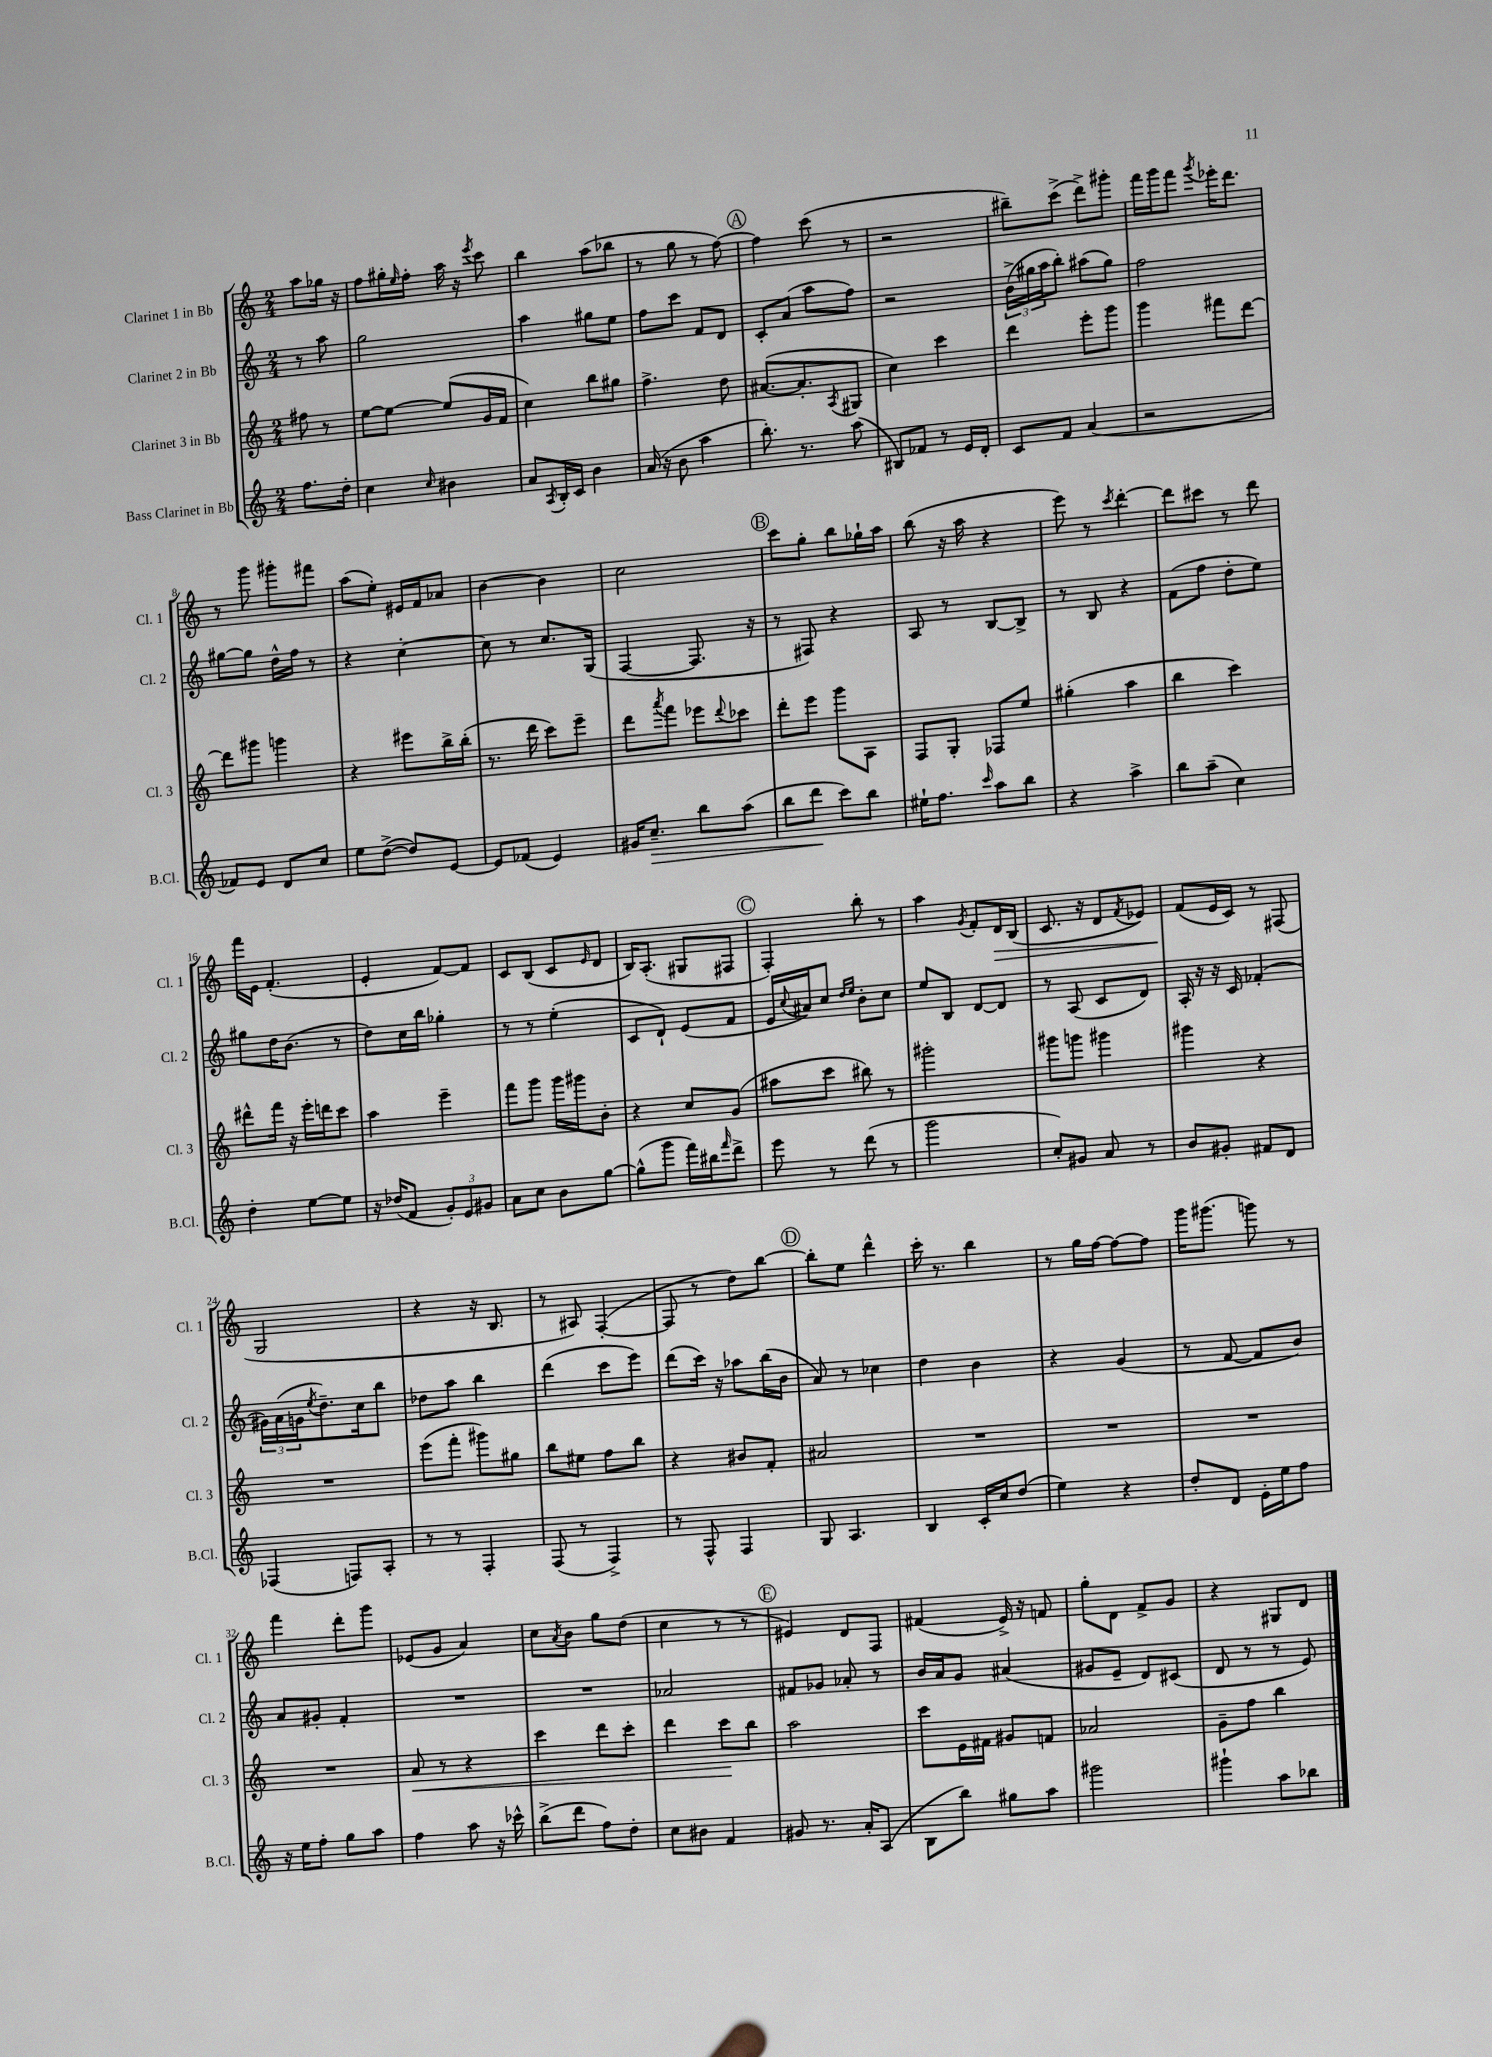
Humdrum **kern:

**kern	**kern	**kern	**kern
*staff4	*staff3	*staff2	*staff1
*clefG2	*clefG2	*clefG2	*clefG2
*k[]	*k[]	*k[]	*k[]
*M2/4	*M2/4	*M2/4	*M2/4
8.ff	8ff#	8r	8aa
.	8r	8aa	16gg-
16dd'	.	.	16r
=	=	=	=
4cc	[8ee	2gg	8ff
.	8ee_	.	16gg#'
.	.	.	16qqee
.	.	.	16ff'
16qqcc	.	.	.
4b#	(8ee]	.	16aa
.	.	.	16r
.	.	.	8qeee
.	16g	.	8ccc
.	16f	.	.
=	=	=	=
8a	4cc)	4aa	4bb
8qA	.	.	.
16B'	.	.	.
16c	.	.	.
4b	8bb	8gg#	(8aa
.	8gg#	8ee	8bb-
=	=	=	=
(16a	4.ff^	8ff	8r
16r	.	.	.
8b	.	8ccc	8gg
4aa	.	8f	8r
.	8dd	8d	[8ff)
=	=	=	=
8.bb')	([8.a#	8c'	4ff]
.	.	(8a	.
8.r	8.a#']	.	.
.	.	8aa	(8ccc
.	8qA	.	.
(8aa	8G#	8ff)	8r
=	=	=	=
8B#)	4cc)	2r	2r
8f-	.	.	.
8r	4ccc	.	.
16e	.	.	.
16d'	.	.	.
=	=	=	=
8c	4ddd	(24b^	8bb#~)
.	.	24gg#	.
.	.	24aa	.
8f	.	8bb')	(8ccc^
(4a	8eee'	(8aa#	8ddd^)
.	8ggg	8gg#)	8ggg#'
=	=	=	=
2r	4ggg	2ff	16fff
.	.	.	16ggg
.	.	.	8fff
.	.	.	8qggg
.	8fff#	.	16eee-'
.	.	.	8.ddd
.	[8ddd	.	.
=	=	=	=
8f-)	8ddd]	[8gg#	8r
8e	8ggg#	8gg#]	8ggg
8d	4ggg	16dd^^	8ggg#'
.	.	16ff	.
8cc	.	8r	8fff#
=	=	=	=
8ee	4r	4r	(8aa
([8dd^	.	.	8ee')
8dd])	8eee#	[4cc'	16e#
.	.	.	16f
[8e	16bb^	.	8a-
.	(16bb'	.	.
=	=	=	=
8e]	8.r	8cc]	[4b
(8f-	.	8r	.
.	16ddd	.	.
4e)	8ccc)	8.cc	4b]
.	8eee~	.	.
.	.	(16G	.
=	=	=	=
16g#	8ddd	[4F	2cc
8.cc~	.	.	.
.	8qaaa	.	.
.	8fff	.	.
8bb	8eee-	8.F]	.
.	8qqddd	.	.
(8aa	8ccc-	.	.
.	.	16r	.
=	=	=	=
8bb	8ddd'	8r	8ccc
8ddd	8eee	8F#)	8gg'
8ccc)	8ggg	4r	8bb
8bb	8A	.	16gg-`
.	.	.	16aa
=	=	=	=
16ee#`	8F	8A	(8bb
8.ff	.	.	.
.	8G'	8r	16r
.	.	.	16aa
16qqccc	.	.	.
8aa	8F-	[8B	4r
8bb	8ee	8B^]	.
=	=	=	=
4r	(4gg#'	8r	8eee)
.	.	8B	8r
.	.	.	8qccc
4aa^	4aa	4r	[4ddd'
=	=	=	=
8bb	4bb	(8f	8ddd]
(8aa~	.	8ff	8ccc#
4cc)	4ccc)	8dd'	8r
.	.	8ee)	8ddd
=	=	=	=
4dd'	8ddd#^^	8gg#	16fff
.	.	.	16e
.	16fff	16dd	(4.f'
.	16r	(8.b	.
[8ee	16eee'	.	.
.	16ddd	.	.
8ee]	8ccc	8r	.
=	=	=	=
16r	4aa	8dd)	4e'
(16dd-	.	.	.
8f	.	16cc	.
.	.	16bb	.
12g')	4eee~	4gg-'	[8f)
12e	.	.	.
.	.	.	8f]
12g#	.	.	.
=	=	=	=
8a	8fff	8r	8c
8cc	8ggg	8r	(8B
8b	16ggg	(4ee'	8c
.	16ggg#	.	.
.	.	.	16qqe
[8gg	8b'	.	8d
=	=	=	=
(8gg^^]	4r	8c	16B)
.	.	.	(8.A'
8ggg	.	8d`)	.
16fff)	8cc	(8e	8G#
16bb#	.	.	.
16qqfff	.	.	.
8ddd^	(8g	8f	8F#
=	=	=	=
8eee	8aa#	16e	4F')
.	.	8qqcc	.
.	.	16a#)	.
8r	8ccc	8cc	.
.	.	16qqdd	.
.	.	16qqee	.
(8ddd	8bb#)	8b'	8bb'
8r	8r	8cc	8r
=	=	=	=
2ggg	2ggg#'	8ee	4aa
.	.	8B	.
.	.	.	8qg
.	.	[8d	8f'
.	.	8d]	16d
.	.	.	(16B
=	=	=	=
8cc')	8ggg#	8r	8.c
8g#	8ggg	(8A	.
.	.	.	16r
8a	4ggg#	8c	8d
.	.	.	8qf
8r	.	8d)	8e-)
=	=	=	=
8b	4ggg#	16A'	(8f
.	.	16r	.
8g#'	.	16r	16e
.	.	16c	16c)
8f#	4r	(4f-'	8r
8d	.	.	(8F#
=	=	=	=
(4F-	2r	24g#)	2G
.	.	(24a	.
.	.	24g	.
.	.	8qee	.
.	.	8.dd~)	.
8F)	.	.	.
.	.	16cc	.
8A'	.	8bb	.
=	=	=	=
8r	(8eee	8dd-	4r
8r	8fff'	8aa	.
4F'	8ggg#)	4bb	16r
.	.	.	8.B
.	8gg#	.	.
=	=	=	=
(8F	8bb	(4ddd	8r
8r	8ee#	.	8A#)
4F^)	8ff	8ccc	([4F'
.	8bb	8eee)	.
=	=	=	=
8r	4r	(8ddd	8F]
8F^^	.	16ccc)	8r
.	.	16r	.
4F	8b#	8aa-	8dd)
.	8f'	(16bb	[8bb
.	.	16b	.
=	=	=	=
8G	2a#	8a)	8bb']
4.A	.	8r	8ee
.	.	4cc-	4ddd^^
=	=	=	=
4B	2r	4dd	16ccc'
.	.	.	8.r
16c'	.	4b	4bb
16cc	.	.	.
(8dd	.	.	.
=	=	=	=
4ee)	2r	4r	8r
.	.	.	16gg
.	.	.	[16ff
4r	.	(4g	8ff_
.	.	.	8ff]
=	=	=	=
8dd'	2r	8r	16ggg
.	.	.	(8.ggg#
8d	.	[8f	.
16e'	.	8f]	8ggg)
16ee	.	.	.
8ff	.	8b)	8r
=	=	=	=
16r	2r	8a	4fff
16ee	.	.	.
8ff'	.	8g#'	.
8gg	.	4f'	8ddd'
8aa	.	.	8ggg
=	=	=	=
4ff	8a	2r	(8e-
.	8r	.	8g
8aa	4r	.	4a)
16r	.	.	.
16ccc-^^	.	.	.
=	=	=	=
(8bb^	4ccc	2r	8cc
.	.	.	8qa
8ddd	.	.	8b
8ff)	8ddd	.	8gg
8dd'	8ccc'	.	(8dd
=	=	=	=
8cc	4ddd	2a-	4cc
8b#	.	.	.
4f	8ccc	.	8r
.	8bb	.	8r
=	=	=	=
8g#	2aa	8f#	4e#)
8.r	.	8g-	.
.	.	8a-'	8d
16a'	.	.	.
(8A	.	8r	8F
=	=	=	=
8B	8ccc	16b	(4f#
.	.	16a	.
8bb)	16e	8g	.
.	16f#	.	.
8gg#	8g#	(4a#	16e^)
.	.	.	16r
8aa	8f	.	8f
=	=	=	=
2ggg#	2a-	8g#	8gg'
.	.	8e~	8d
.	.	8d)	8f^
.	.	(8c#	8g
=	=	=	=
4ggg#`	8g~	8d	4r
.	8ff	8r	.
8aa	4bb	8r	8G#
8bb-	.	8e)	8d
==	==	==	==
*-	*-	*-	*-
